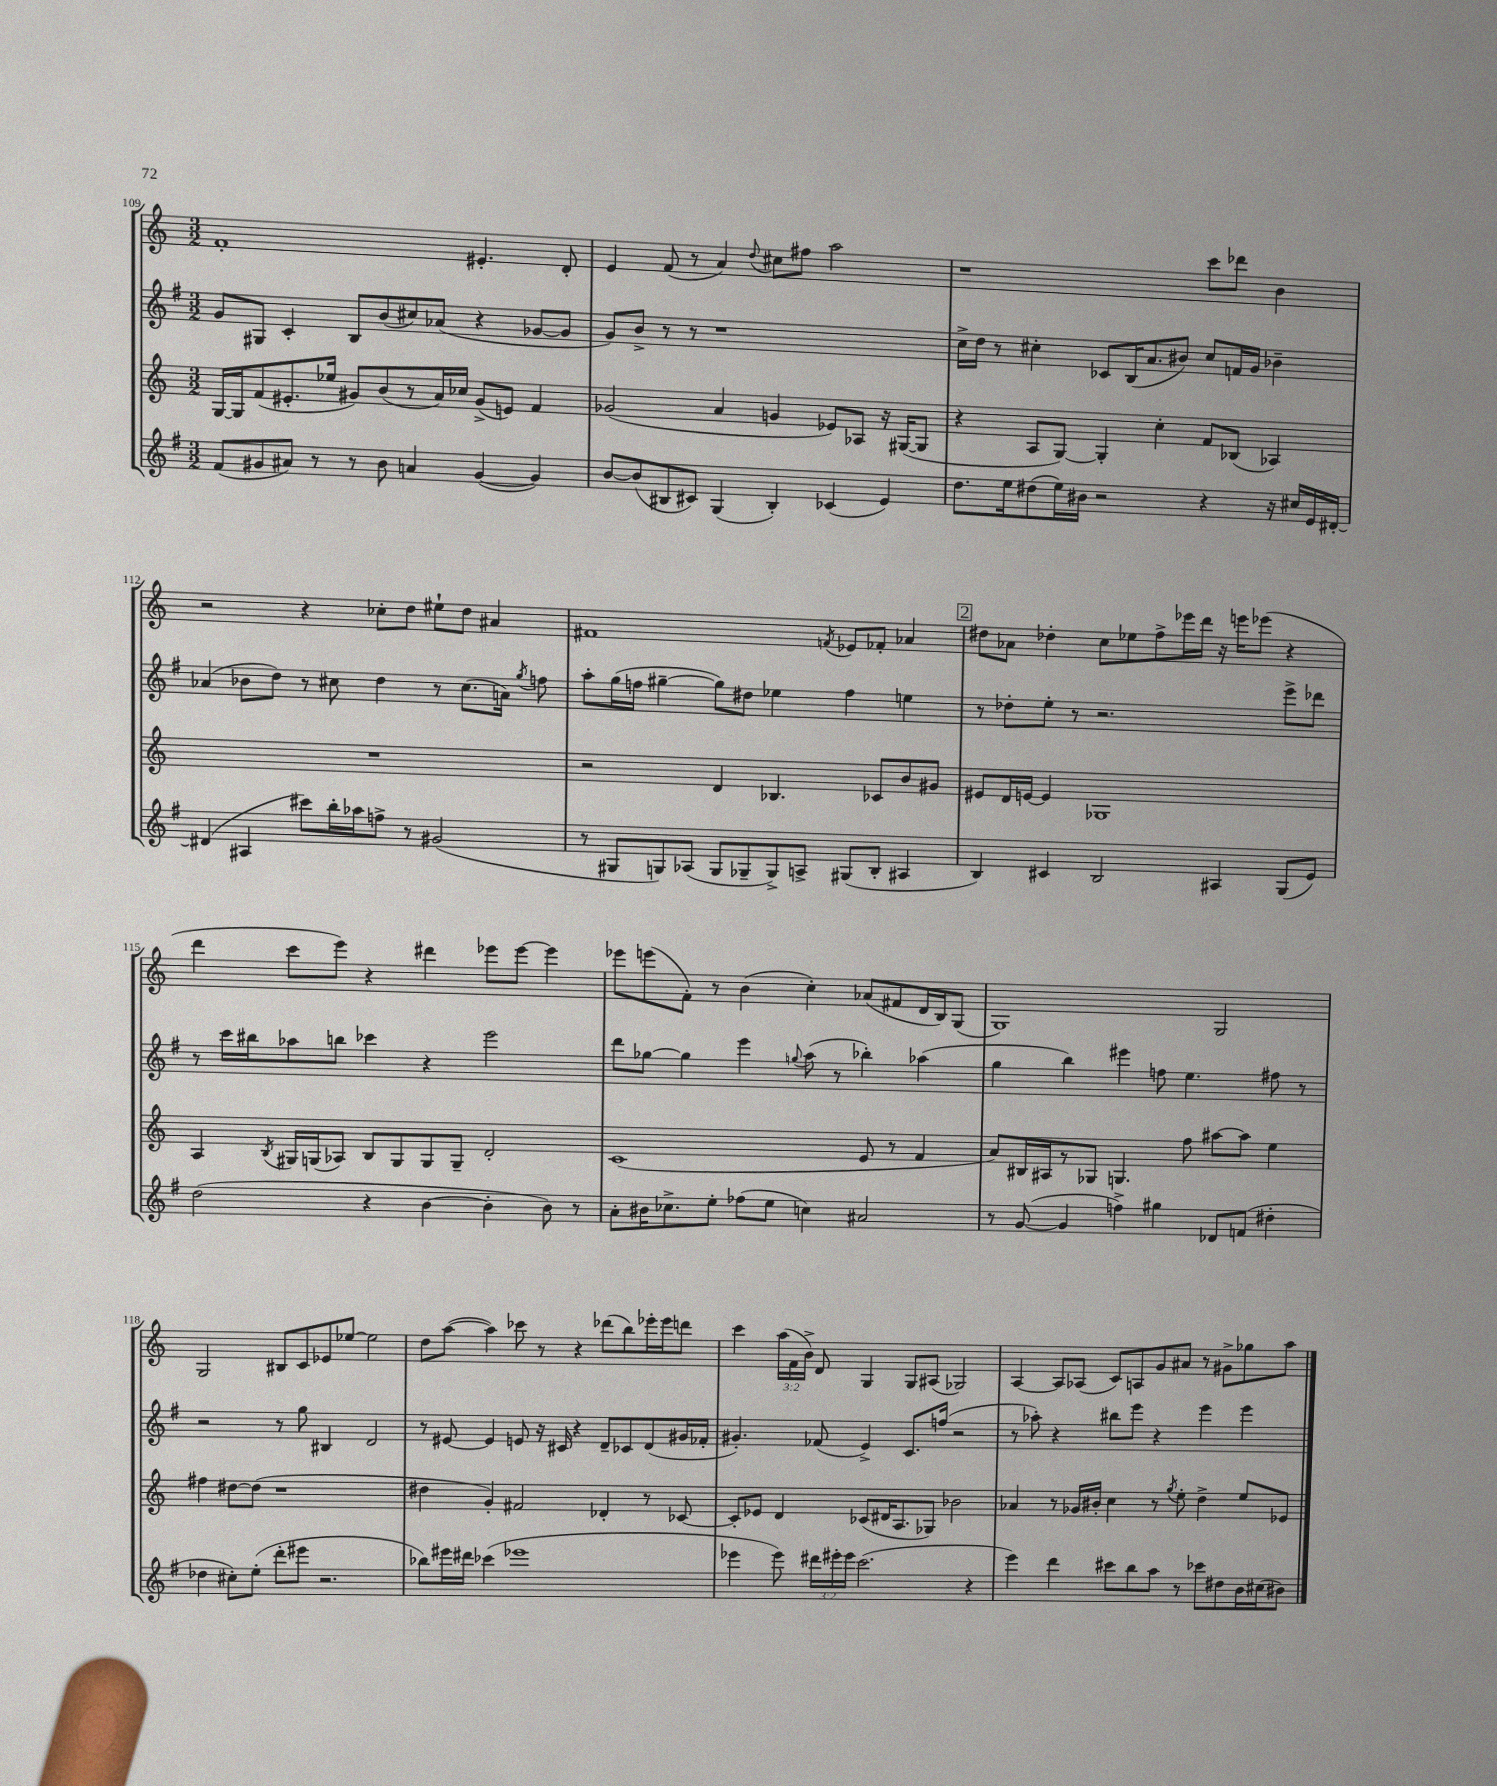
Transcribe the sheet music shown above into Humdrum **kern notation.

**kern	**kern	**kern	**kern
*staff4	*staff3	*staff2	*staff1
*clefG2	*clefG2	*clefG2	*clefG2
*k[f#]	*k[]	*k[f#]	*k[]
*M3/2	*M3/2	*M3/2	*M3/2
(8f#	[16G	8g	1f'
.	16G]	.	.
8g#	(8f	8G#	.
8a#)	8.e#'	4c'	.
8r	.	.	.
.	16ee-	.	.
8r	8g#)	8B	.
8b	(8b	(8b	.
4a	8r	8cc#)	.
.	16a)	(8a-	.
.	16cc-	.	.
([4g#	(8g#^	4r	4.e#'
.	8e)	.	.
4g#])	4f	[8g-	.
.	.	8g-]	8d'
=	=	=	=
[8b	(2g-	8g)	4e
(8b]	.	8b^	.
8B#	.	8r	(8f
8c#)	.	8r	8r
(4G	4a	1r	4a)
.	.	.	8qqdd
4B#')	4g	.	8cc#
.	.	.	8ff#
(4c-	8e-)	.	2aa
.	8A-	.	.
4e)	16r	.	.
.	([16G#	.	.
.	8G#]	.	.
=	=	=	=
8.dd	4r	16cc^	1r
.	.	16dd	.
.	.	8r	.
16ee	.	.	.
(8dd#	8A	4cc#'	.
16ee)	[8G)	.	.
16b#	.	.	.
2r	4G']	8c-	.
.	.	(16B	.
.	.	8.a	.
.	4cc'	.	.
.	.	8b#)	.
4r	8f	8cc#	8ccc
.	(8B-	16f	8ddd-
.	.	16g	.
16r	4A-)	4b-~	4b
16cc#	.	.	.
16e	.	.	.
[16d#'	.	.	.
=	=	=	=
(4d#]	1.r	(4a-	2r
4A#	.	8b-	.
.	.	8dd)	.
8ccc#)	.	8r	4r
16bb'	.	8cc#	.
16aa-	.	.	.
8ff^	.	4dd	8cc-'
8r	.	.	8dd
(2g#	.	8r	8ee#`
.	.	(8.cc#	8dd
.	.	.	4a#
.	.	16a)	.
.	.	8qgg	.
.	.	8ff	.
=	=	=	=
8r	2r	8aa'	1f#
8G#	.	(16gg	.
.	.	16ff	.
8G)	.	[4gg#~	.
(8A-	.	.	.
8G	4d	8gg#])	.
8G-~	.	8dd#	.
8G-^)	4.B-	4ee-	.
8A^	.	.	.
.	.	.	8qf
(8G#	.	4ff	8e-
8B'	8c-	.	8f-'
4A#	8b	4ee	4a-
.	8g#	.	.
=	=	=	=
4B)	8e#	8r	8dd#
.	16d	8dd-'	8a-
.	[16e	.	.
4c#	4e]	8ee'	4dd-'
.	.	8r	.
2B	1G-	2.r	8cc
.	.	.	8ee-
.	.	.	8ff^
.	.	.	16eee-
.	.	.	16ddd
4A#	.	.	16r
.	.	.	16eee
.	.	.	(8eee-
(8G	.	8eee^	4r
8e)	.	8ddd-	.
=	=	=	=
(2dd	4A	8r	4ddd
.	.	16ccc	.
.	.	16bb#	.
.	8qB	.	.
.	16G#	8aa-	8ccc
.	(16G	.	.
.	8A-)	8bb	8eee)
4r	8B	4ccc-	4r
.	8G	.	.
[4b	8G	4r	4ddd#
.	8G~	.	.
4b']	2d'	2eee	8eee-
.	.	.	[8eee-
8b)	.	.	4eee-]
8r	.	.	.
=	=	=	=
8a'	(1c	8ddd	8eee-
16b#	.	[8gg-	(8eee
8.cc-^	.	.	.
.	.	4gg-]	8f')
8ee'	.	.	8r
(8ff-	.	4eee	(4b
8ee	.	.	.
.	.	8qqgg	.
4cc)	.	(8aa	4cc')
.	.	8r	.
2a#	8e	4bb-')	(8a-
.	8r	.	8f#
.	4f	(4aa-	16d
.	.	.	16B)
.	.	.	(8G
=	=	=	=
8r	8a)	4gg	1G)
([8g	16B#	.	.
.	16A#	.	.
4g]	8r	4bb)	.
.	8G-	.	.
4ff^)	4.G	4eee#	.
4gg#	.	8ff	.
.	8ff	4.ee	.
8d-	[8aa#	.	2G
(8f	8aa#]	.	.
4dd#'	4ee	8ff#	.
.	.	8r	.
=	=	=	=
4dd-	4ff#	2r	2G
8cc#')	[8dd#	.	.
(8ee'	(8dd#]	.	.
8ddd'	1r	8r	8B#
8eee#	.	8gg	8c
2.r	.	4B#	8e-
.	.	.	[8ee-
.	.	2d	2ee-]
=	=	=	=
8bb-)	4dd#	8r	8dd
16eee#	.	[8e#	([8aa
16ddd#	.	.	.
(4ccc-	4g')	4e#]	4aa])
1eee-	2f#	8e	8ccc-
.	.	16r	8r
.	.	16c#	.
.	.	4r	4r
.	4d-'	8d~	(8ddd-
.	.	8c-	8bb)
.	8r	(8d	16eee-'
.	.	.	16eee-
.	[8c-	16g#	8ddd
.	.	16f-'	.
=	=	=	=
4eee-	8c-']	4.g#')	4ccc
.	8e-	.	.
8eee-)	4d	.	(24aa
.	.	.	24f
.	.	.	24b^)
24ddd#	.	(8f-	8d
24eee#'	.	.	.
24eee#	.	.	.
(2.ccc	(8c-	4e^)	4G
.	16d#	.	.
.	8.A	.	.
.	.	8.c	8G
.	8G-)	.	(8A#
.	.	(16ff	.
.	2b-	2r	2G-)
4r	.	.	.
=	=	=	=
4eee)	4a-	8r	[4A
.	.	8aa-')	.
4ddd	8r	4r	8A]
.	16g-	.	(8A-
.	16b#'	.	.
8ccc#	4cc	8bb#	8c)
8bb	.	8eee	8A
8aa	8r	4r	8g
.	8qgg	.	.
8r	8ee'	.	8a#
8ccc-	4dd^	4eee	8r
8dd#	.	.	8g#^
16b	8ee	4eee	8gg-
(16cc#	.	.	.
8b#)	8e-	.	8aa
==	==	==	==
*-	*-	*-	*-
